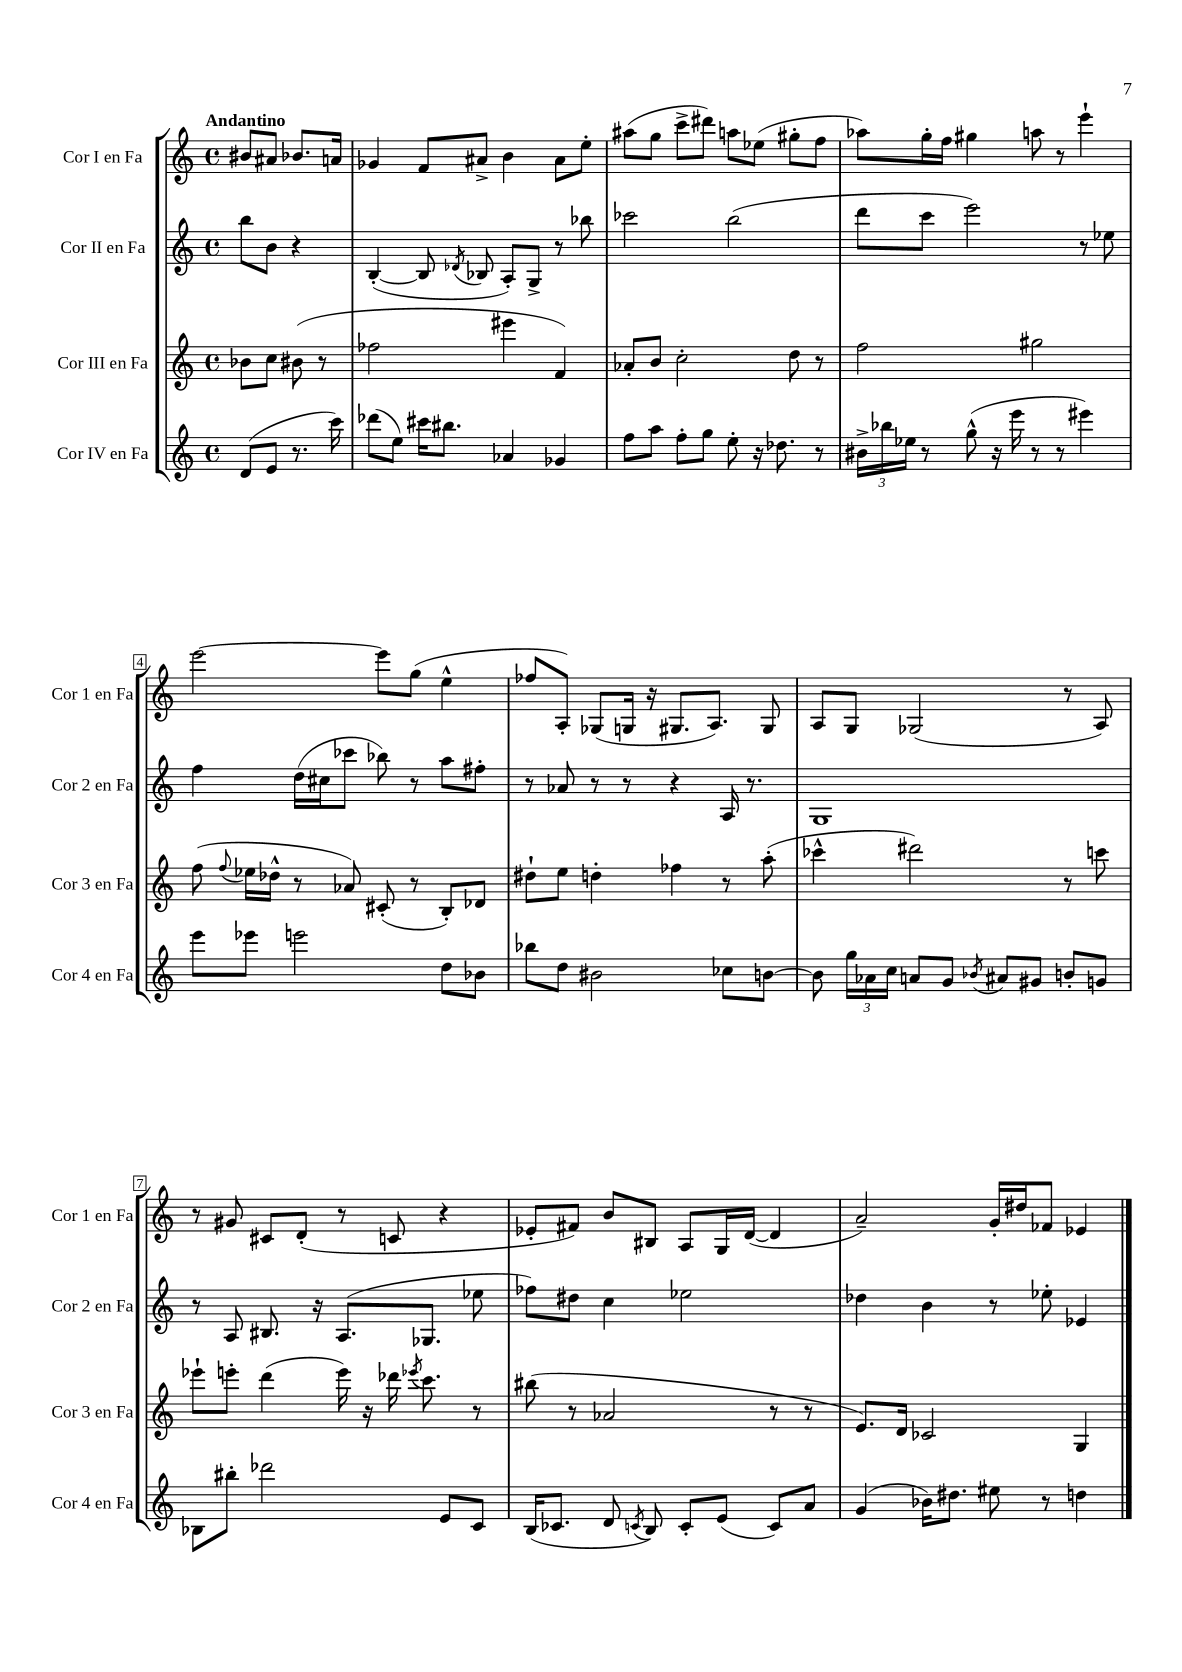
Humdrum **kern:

**kern	**kern	**kern	**kern
*part4	*part3	*part2	*part1
*staff4	*staff3	*staff2	*staff1
*I"Cor IV en Fa	*I"Cor III en Fa	*I"Cor II en Fa	*I"Cor I en Fa
*I'Cor 4 en Fa	*I'Cor 3 en Fa	*I'Cor 2 en Fa	*I'Cor 1 en Fa
*clefG2	*clefG2	*clefG2	*clefG2
*k[]	*k[]	*k[]	*k[]
*M4/4	*M4/4	*M4/4	*M4/4
*met(c)	*met(c)	*met(c)	*met(c)
=	=	=	=
!	!	!	!LO:TX:a:B:t=Andantino
(8d/L	8b-X\L	8bb\L	8b#X/L
8e/J	8cc\J	8b\J	8a#X/J
8.r	(8b#X\	4r	8.b-X/L
.	8r	.	.
16ccc\)	.	.	16an/Jk
=1	=1	=1	=1
(8ddd-X\L	2ff-X\	([4B'/	4g-X/
8ee\J)	.	.	.
16ccc#X\KL	.	8B/]	8f/L
8.bb#X\J	.	.	.
.	.	8qd-X/	.
.	.	8B-X/	8a#X^/J
4a-X/	4eee#X\	8A'/L)	4b\
.	.	8G^/J	.
4g-X/	4f/)	8r	8a#\L
.	.	8bb-X\	8ee'\J
=2	=2	=2	=2
8ff\L	8a-X'/L	2ccc-X\	(8aa#X\L
8aa\J	8b/J	.	8gg\J
8ff'\L	2cc'\	.	8ccc^\L
8gg\J	.	.	8ddd#X\J)
8ee'\	.	(2bb\	8aan\L
16r	.	.	(8ee-X\J
8.dd-X\	.	.	.
.	8dd\	.	8gg#X'\L
8r	8r	.	8ff\J
=3	=3	=3	=3
24b#X^\LL	2ff\	8ddd\L	8aa-X\L)
24bb-X\	.	.	.
24ee-X\JJ	.	.	.
8r	.	8ccc\J	16gg'\L
.	.	.	16ff\JJ
(8gg^^\	.	2eee\)	4gg#X\
16r	.	.	.
16eee\	.	.	.
8r	2gg#X\	.	8aan\
8r	.	.	8r
4eee#X\)	.	8r	4eee`\
.	.	8ee-X\	.
!!LO:LB:g=z
=4	=4	=4	=4
8eee\L	(8ff\	4ff\	[2eee\
.	8qqff/	.	.
8eee-X\J	16ee-X\LL	.	.
.	16dd-X^^\JJ	.	.
2eeen\	8r	(16dd\LL	.
.	.	16cc#X\J	.
.	8a-X/)	8ccc-X\J	.
.	(8c#X'/	8bb-X\)	8eee\L]
.	8r	8r	(8gg\J
8dd\L	8B'/L)	8aa\L	4ee^^\
8b-X\J	8d-X/J	8ff#X'\J	.
=5	=5	=5	=5
8bb-X\L	8dd#X`\L	8r	8ff-X/L
8dd\J	8ee\J	8a-X/	8A'/J)
2b#X\	4ddn'\	8r	(8G-X/L
.	.	8r	16Gn/Jk
.	.	.	16r
.	4ff-X\	4r	8.G#X/L
.	.	.	8.A/J)
8cc-X\L	8r	16A/	.
.	.	8.r	.
[8bn\J	(8aa'\	.	8G#/
=6	=6	=6	=6
8b\]	4ccc-X^^\	1G	8A/L
24gg\LL	.	.	8G/J
24a-X\	.	.	.
24cc\JJ	.	.	.
8an/L	2ddd#X\)	.	(2G-X/
8g/J	.	.	.
8qb-X/	.	.	.
8a#X/L	.	.	.
8g#X/J	.	.	.
8bn'/L	8r	.	8r
8gn/J	8cccn\	.	8A/)
!!LO:LB:g=z
=7	=7	=7	=7
8B-X\L	8eee-X`\L	8r	8r
8bb#X'\J	8eeen'\J	8A/	8g#X/
2ddd-X\	(4ddd\	8.B#X/	8c#X/L
.	.	.	(8d'/J
.	.	16r	.
.	16eee\)	(8.A/L	8r
.	16r	.	.
.	16ddd-X\	.	8cn/
.	8qeee-X/	.	.
.	8.ccc\	8.G-X/J	.
8e/L	.	.	4r
8c/J	8r	8ee-X\	.
=8	=8	=8	=8
(16B/KL	(8bb#X\	8ff-X\L)	8e-X'/L
8.c-X/J	.	.	.
.	8r	8dd#X\J	8f#X/J)
8d/	2a-X/	4cc\	8b/L
8qcn/	.	.	.
8B/)	.	.	8B#X/J
8c'/L	.	2ee-X\	8A/L
(8e/J	.	.	16G/L
.	.	.	([16d/JJ
8c/L)	8r	.	4d/]
8a/J	8r	.	.
=9	=9	=9	=9
(4g/	8.e/L)	4dd-X\	2a~/)
.	16d/Jk	.	.
16b-X\KL)	2c-X/	4b\	.
8.dd#X\J	.	.	.
8ee#X\	.	8r	16g'/LL
.	.	.	16dd#X/J
8r	.	8ee-X'\	8f-X/J
4ddn\	4G/	4e-X/	4e-X/
==	==	==	==
*-	*-	*-	*-
